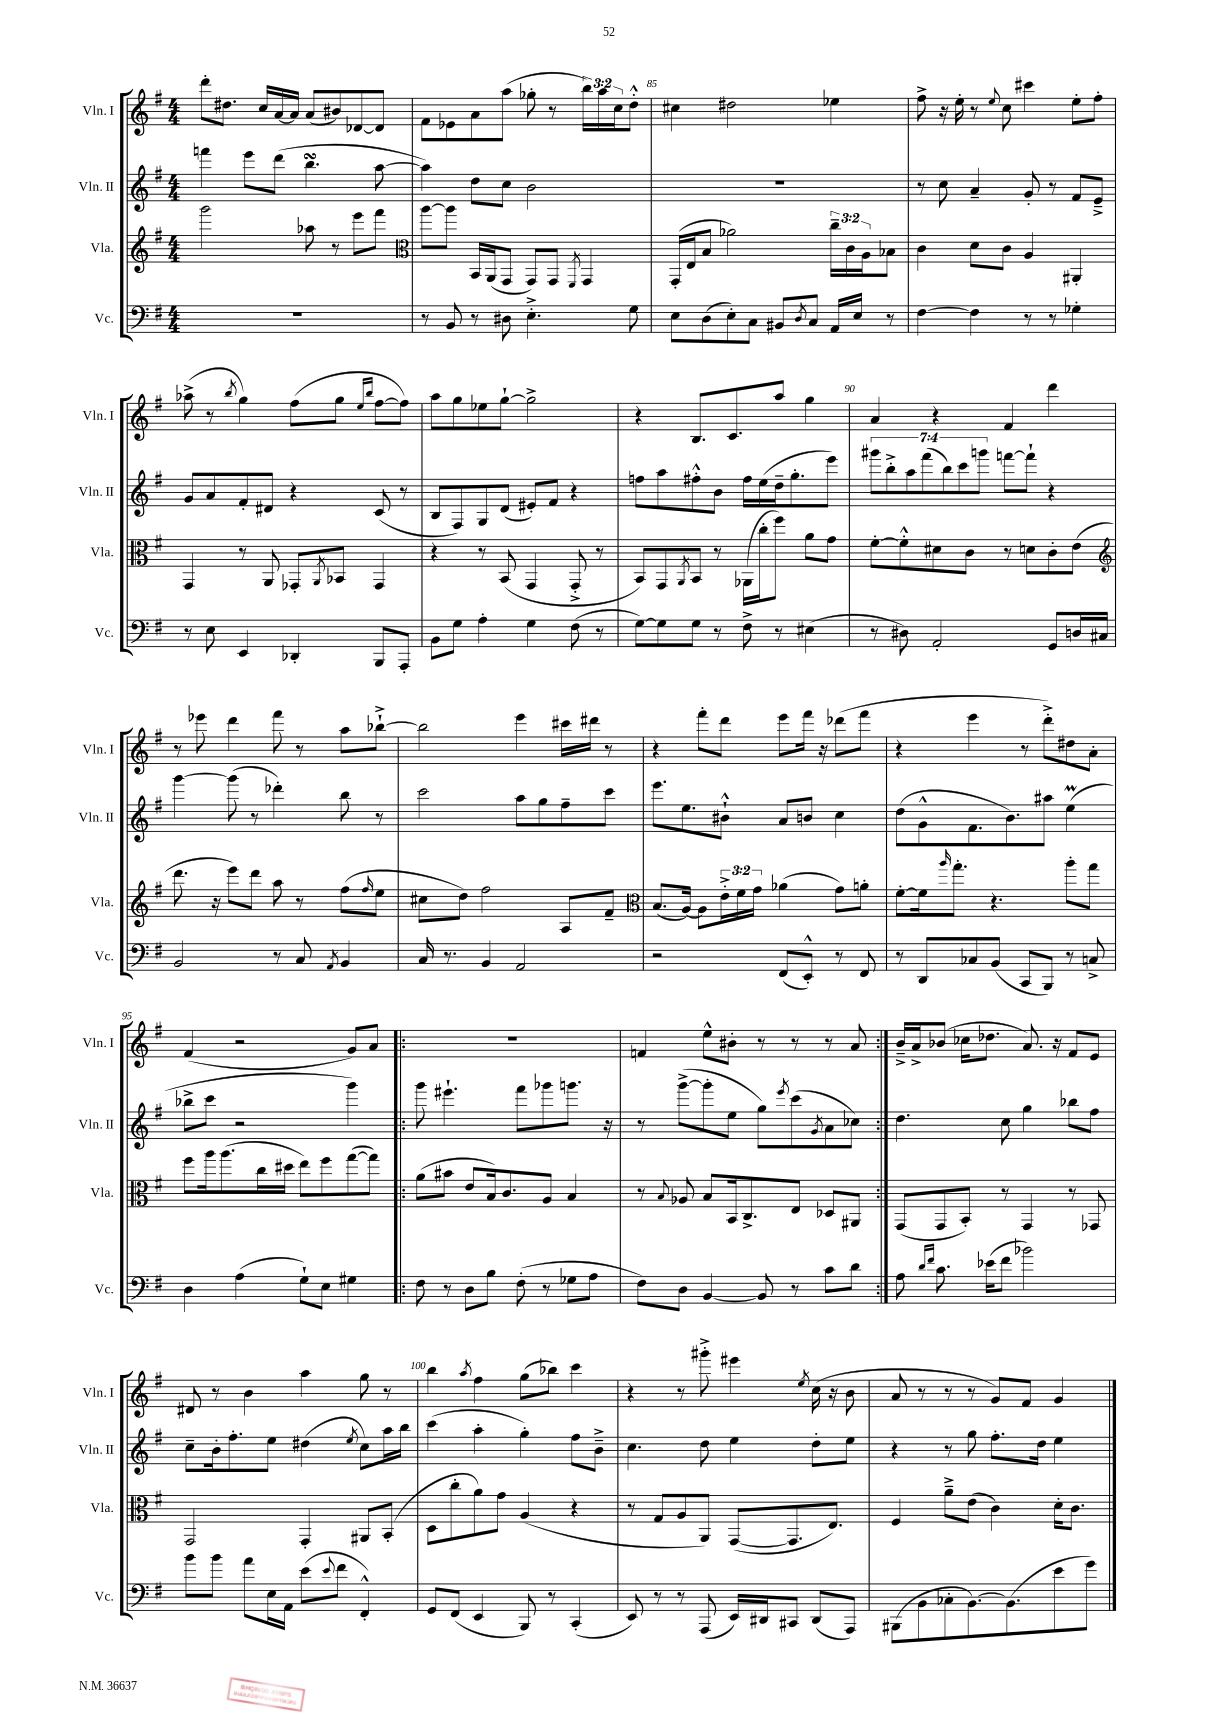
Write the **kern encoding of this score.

**kern	**kern	**kern	**kern
*staff4	*staff3	*staff2	*staff1
*clefF4	*clefG2	*clefG2	*clefG2
*k[f#]	*k[f#]	*k[f#]	*k[f#]
*M4/4	*M4/4	*M4/4	*M4/4
1r	2ggg	4fff	8ddd'
.	.	.	8.dd#
.	.	8eee	.
.	.	.	16cc
.	.	(8ddd	[16a
.	.	.	16a]
.	8aa-	4.bb	(8a
.	8r	.	8b#)
.	8eee	.	[8d-
.	8fff#	[8aa	8d-]
=	=	=	=
*	*clefC3	*	*
8r	[8aa	4aa])	8f#
8BB	8aa]	.	8e-
8r	16BB	8dd	8a
.	(16AA	.	.
8D#	8GG	8cc	(8aa
4.E'^	8GG)	2b	8gg-'
.	8GG	.	8r
.	8qFF#	.	.
.	4GG	.	24bb)
.	.	.	24aa
.	.	.	24cc
8G	.	.	8dd'^^
=	=	=	=
8E	(16GG'	1r	4cc#
.	16E	.	.
(8D	8B	.	.
8E')	2a-)	.	2dd#
8C	.	.	.
8BB#	.	.	.
8qD	.	.	.
8C	.	.	.
16AA	24cc~	.	4ee-
.	24c	.	.
16E	.	.	.
.	24A	.	.
8r	8B-	.	.
=	=	=	=
[4F#	4c	8r	8ff#^
.	.	8cc	16r
.	.	.	16ee'
4F#]	8d	4a~	8r
.	.	.	8qqee
.	8c	.	8cc
8r	4A	8g'	4ccc#
8r	.	8r	.
4G-'	4AA#'	8f#	8ee'
.	.	8e~^	8ff#'
=	=	=	=
8r	4GG	8g	(8aa-^
8E	.	8a	8r
.	.	.	8qbb
4EE	8r	8f#'	4gg)
.	8AA	8d#	.
4DD-'	8GG-'	4r	(8ff#
.	8qAA	.	.
.	8BB-	.	8gg
.	.	.	16qqee
.	.	.	16qqbb
8BBB	4GG-	(8c	[8ff#
8AAA'	.	8r	8ff#])
=	=	=	=
8BB	4r	8B	8aa
8G	.	8F#)	8gg
4A'	8r	8G	8ee-
.	(8BB	(8d	[8gg`
4G	4GG	8e#')	2gg^]
.	.	8f#	.
(8F#	8GG'^	4r	.
8r	8r	.	.
=	=	=	=
[8G)	8BB)	8ff	4r
8G]	8GG	8aa	.
.	8qAA	.	.
8G	8BB	8ff#'^^	8.B
8r	8r	8b	.
.	.	.	8.c
8F#^	(16AA-	16ff#	.
.	16cc'	(16ee	.
8r	8ff#)	16dd~	8aa
.	.	8.gg'	.
(4E#	8a	.	4gg
.	8g	8eee)	.
=	=	=	=
8r	[8f#'	14ggg#	4a
.	.	14bb'^	.
8D#)	8f#'^^]	.	.
.	.	14aa	.
.	.	(14fff#	.
2AA'	8d#	.	4r
.	.	14bb)	.
.	.	14ccc	.
.	8c	.	.
.	.	14ggg	.
.	8r	[8fff	4f#
.	8d	8fff`]	.
8GG	8c'	4r	4ddd
16D	(8e	.	.
16C#	.	.	.
=	=	=	=
*	*clefG2	*	*
2BB	8.ddd	[4ggg	8r
.	.	.	8eee-
.	16r	.	.
.	8eee)	(8ggg]	4ddd
.	8ddd	8r	.
8r	8aa	4ddd-')	8fff#
8C	8r	.	8r
8qAA	.	.	.
4BB	(8ff#	8bb	8aa
.	16qqff#	.	.
.	8ee	8r	[8bb-`^
=	=	=	=
16C	8cc#	2ccc	2bb-]
8.r	.	.	.
.	8dd)	.	.
4BB	2ff#	.	.
2AA	.	8aa	4eee
.	.	8gg	.
.	8A	8ff#~	16ccc#
.	.	.	16ddd#
.	8f#~	8ccc	8r
=	=	=	=
*	*clefC3	*	*
2r	(8.B	8.eee	4r
.	[16A)	8.ee	.
.	8A]	.	8fff#'
.	24e'^	8b#`^^	8ddd
.	24f#	.	.
.	24g	.	.
(8FF#	(4a-	8a	8eee
8EE'^^)	.	8b	16fff#
.	.	.	16r
8r	8g)	4cc	(8ddd-
8FF#	8a'	.	8fff#
=	=	=	=
8r	[8f#'	(8dd	4r
8DD	16f#]	8g^^	.
.	16qqaa	.	.
.	8.gg'	.	.
8C-	.	8.f#	4eee
(8BB	4.r	.	.
.	.	8.b)	.
8CC	.	.	8r
8BBB)	.	8aa#	8ddd'^)
8r	8aa'	(4ee	8dd#
8C^	8gg	.	8a'
=	=	=	=
4D	8ff#	8bb-^	(4f#
.	16aa	8ccc	.
.	(8.aa	.	.
(4A	.	2r	2r
.	16cc	.	.
.	16dd#	.	.
8G`)	8ee)	.	.
8E	8ff#	.	.
4G#	([8gg	4ggg)	8g)
.	8gg])	.	8a
=!|:	=!|:	=!|:	=!|:
8F#	(8a	8ggg	1r
8r	8b#	4.eee#`	.
8D	8e	.	.
8B	16B)	.	.
.	8.c	.	.
(8F#'	.	8fff#	.
8r	8A	8ggg-	.
8G-	4B	8.ggg	.
8A	.	.	.
.	.	16r	.
=	=	=	=
8F#)	8r	8r	4f
.	8qqB	.	.
8D	8A-	([8ggg^	.
[4BB	8B	8ggg']	8ee^^
.	16BB	8ee	8b#'
.	8.C^	.	.
8BB]	.	8gg)	8r
.	.	8qeee	.
8r	8E	(8ccc	8r
.	.	8qg	.
8c	8D-	8a	8r
8d	8AA#	8cc-)	8a
=:|!	=:|!	=:|!	=:|!
8A	(8GG	4.dd	16b~^
.	.	.	16a^
16qqd	.	.	.
16qqf#	.	.	.
8.c	8GG	.	(8b-
.	8BB')	.	16cc-
(16e-	.	.	8.dd-
8f#	8r	8cc	.
2b-)	4GG	4gg	8.a)
.	.	.	16r
.	8r	8bb-	8f#
.	8GG-	8ff#	8e
=	=	=	=
8b	2GG	8cc~	8d#
8b	.	16b'	8r
.	.	8.ff#'	.
8a	.	.	4b
16E	.	8ee	.
16AA	.	.	.
(8e	4GG'	(4dd#	4aa
8qqe	.	.	.
8f#	.	.	.
.	.	8qee	.
4FF#'^^)	8AA#	8cc)	8gg
.	(8BB'	16aa	8r
.	.	16bb	.
=	=	=	=
8GG	8D	(4ccc	4bb
(8FF#	8cc'	.	.
.	.	.	8qaa
4EE	8a)	4aa'	4ff#
.	8g	.	.
8BBB)	(4A	4gg')	(8gg
8r	.	.	8bb-)
(4CC'	4r	8ff#	4ccc
.	.	8b~^	.
=	=	=	=
8EE)	8r	4.cc	4r
8r	8G	.	.
8r	8A	.	8r
(8AAA	8AA)	8dd	8ggg#'^
16EE)	([8GG	4ee	4eee#
16DD#	.	.	.
8CC#	8.GG]	.	.
.	.	.	8qee
(8DD#	.	8dd'	(16cc
.	8.E)	.	16r
8AAA)	.	8ee	8b
=	=	=	=
(8BBB#	4F#	4r	8a
8BB	.	.	8r
8C-'	8a~^	8r	8r
[8.BB)	(8e	8gg	8r
.	4c)	8.ff#'	8g)
(8.BB]	.	.	.
.	.	.	8f#
.	.	16dd	.
8e	16d'	4ee	4g
.	8.c	.	.
8g)	.	.	.
==	==	==	==
*-	*-	*-	*-
